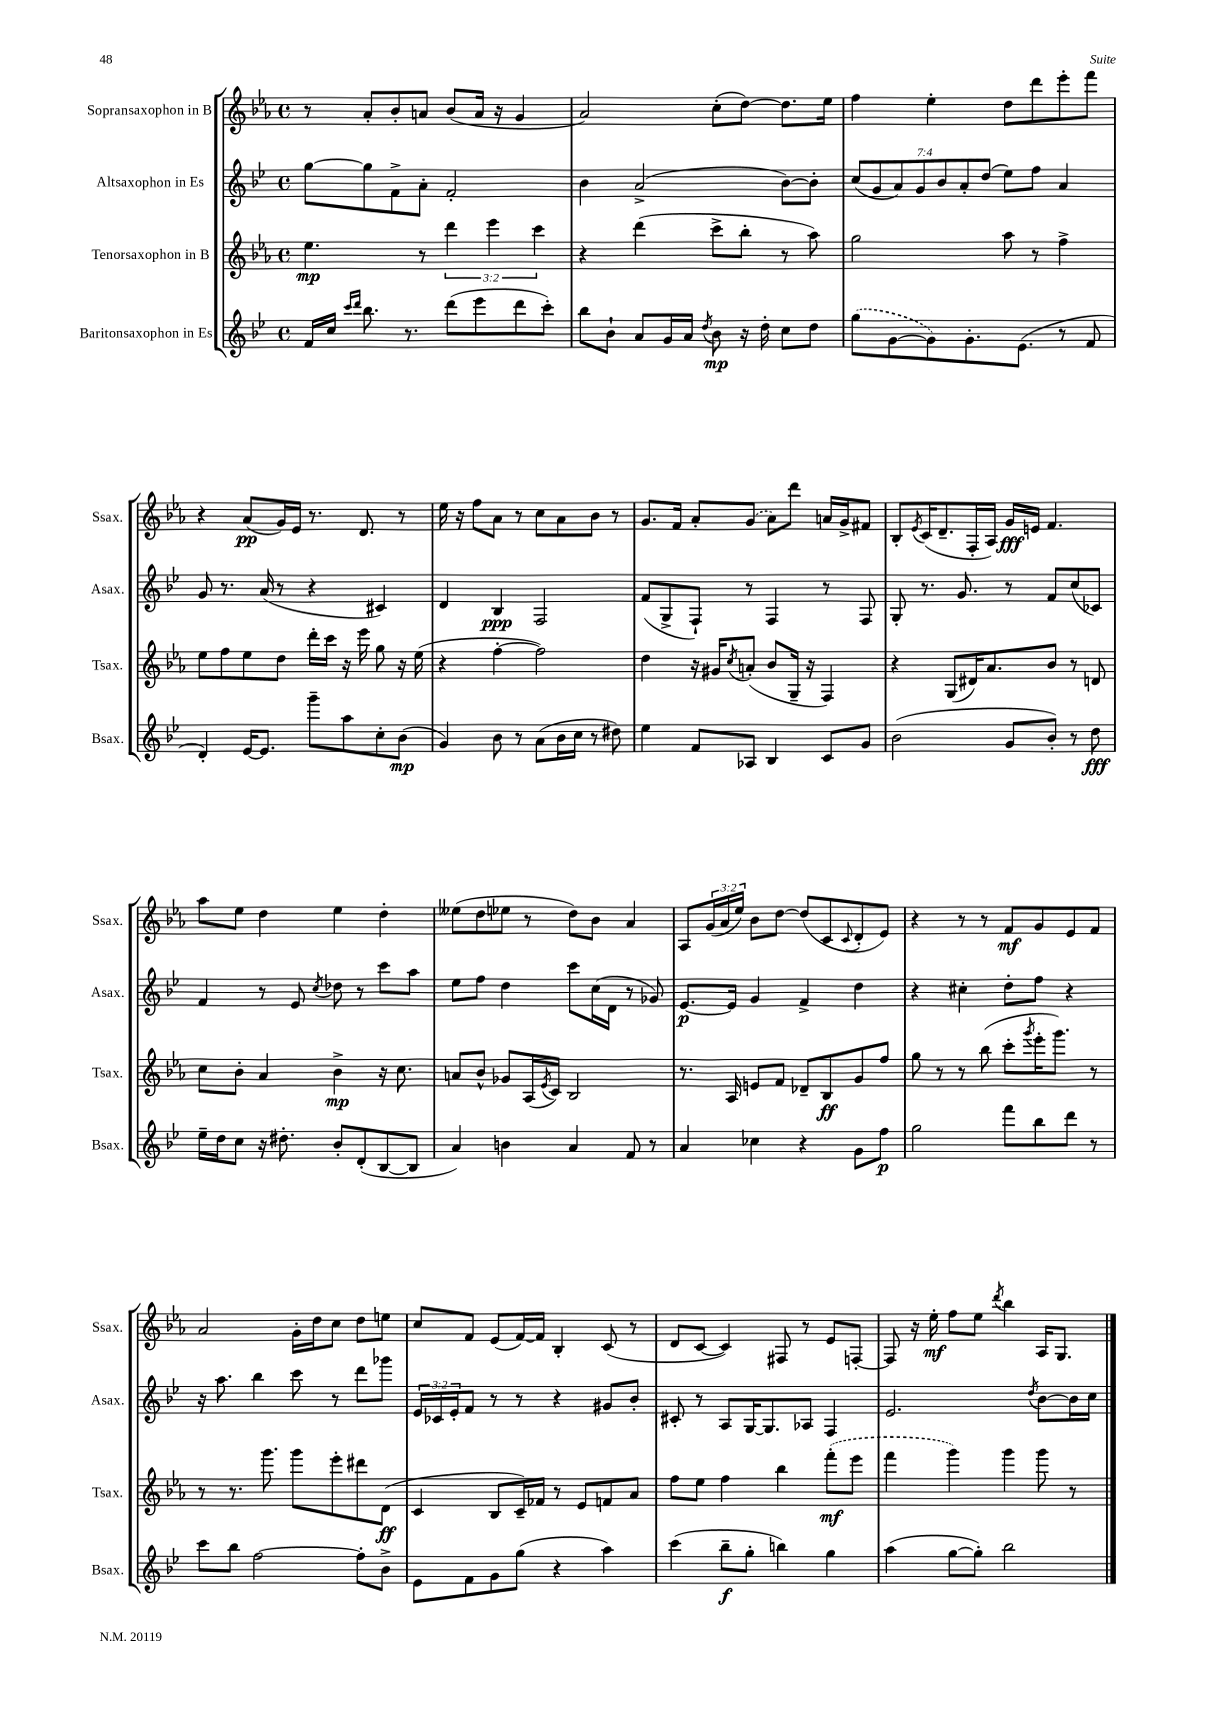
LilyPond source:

<<
\new StaffGroup <<
\new Staff = "s0" \with { instrumentName = "Sopransaxophon in B" shortInstrumentName = "Ssax." } {
    \clef treble \key ees \major \defaultTimeSignature \time 4/4 \override Staff.TupletNumber.text = #tuplet-number::calc-fraction-text
    r8 aes'8-. bes'8-. a'8 bes'8( a'16 r16 g'4 |
    aes'2) c''8-.( d''8~) d''8. ees''16 |
    f''4 ees''4-. d''8 d'''8 ees'''8-. f'''8 |
    r4 aes'8\pp( g'16) ees'16 r8. d'8. r8 |
    ees''16 r16 f''8 aes'8 r8 c''8 aes'8 bes'8 r8 |
    g'8. f'16 aes'8-. \once \slurDashed g'8( aes'8) d'''8 a'16 g'16-> fis'8 |
    bes8-. \acciaccatura { ees'8 } c'16( d'8.-- f16-. aes16) g'16\fff e'16 f'4. |
    aes''8 ees''8 d''4 ees''4 d''4-. |
    eeses''8( d''8 ees''8 r8 d''8) bes'8 aes'4 |
    aes8 \tuplet 3/2 { g'16( aes'16 ees''16) } bes'8 d''8~ d''8( c'8 \appoggiatura { c'8 } d'8-. ees'8) |
    r4 r8 r8 f'8\mf g'8 ees'8 f'8 |
    aes'2 g'16-. d''16 c''8 d''8 e''8 |
    c''8 f'8 ees'8( f'16~) f'16 bes4-. c'8( r8 |
    d'8 c'8~ c'4) fis8 r8 ees'8 f8~-. |
    f8 r16 ees''16-.\mf f''8 ees''8 \acciaccatura { d'''8 } bes''4 aes16 g8. \bar "|." |
}
\new Staff = "s1" \with { instrumentName = "Altsaxophon in Es" shortInstrumentName = "Asax." } {
    \clef treble \key bes \major \defaultTimeSignature \time 4/4 \override Staff.TupletNumber.text = #tuplet-number::calc-fraction-text
    g''8~ g''8 f'8-> a'8-. f'2-. |
    bes'4 a'2->( bes'8~) bes'8-. |
    \tuplet 7/4 { c''8( g'8 a'8) g'8 bes'8 a'8-. d''8( } ees''8) f''8 a'4 |
    g'8 r8. a'16( r8 r4 cis'4) |
    d'4 bes4\ppp f2 |
    f'8( g8-> f8-!) r8 f4 r8 f8 |
    g8-. r8. g'8. r8 f'8 c''8( ces'8) |
    f'4 r8 ees'8 \acciaccatura { c''8 } des''8 r8 c'''8 a''8 |
    ees''8 f''8 d''4 c'''8 c''16( d'16 r8 ges'8) |
    ees'8.~\p ees'16 g'4 f'4-> d''4 |
    r4 cis''4-. d''8-. f''8 r4 |
    r16 a''8. bes''4 c'''8 r8 d'''8 ges'''8 |
    \tuplet 3/2 { ees'16 ces'16 ees'16-. } f'8 r8 r8 r4 gis'8 bes'8-. |
    cis'8-. r8 a8 g16~ g8. aes8 f4 |
    ees'2. \acciaccatura { d''8 } bes'8~ bes'16 c''16 \bar "|." |
}
\new Staff = "s2" \with { instrumentName = "Tenorsaxophon in B" shortInstrumentName = "Tsax." } {
    \clef treble \key ees \major \defaultTimeSignature \time 4/4 \override Staff.TupletNumber.text = #tuplet-number::calc-fraction-text
    ees''4.\mp r8 \tuplet 3/2 { d'''4 ees'''4 c'''4 } |
    r4 d'''4( c'''8-> bes''8-. r8 aes''8) |
    g''2 aes''8 r8 f''4-> |
    ees''8 f''8 ees''8 d''8 d'''16-. c'''16 r16 ees'''16 g''8 r16 ees''16( |
    r4 f''4~-. f''2) |
    d''4 r16 gis'16 \acciaccatura { c''8 } a'8-.( bes'8 g16-- r16 f4) |
    r4 g8( dis'16) aes'8. bes'8 r8 d'8 |
    c''8 bes'8-. aes'4 bes'4->\mp r16 c''8. |
    a'8 bes'8-^ ges'8 aes16( \acciaccatura { ees'8 } c'16) bes2 |
    r8. aes16 e'8 f'8 des'8-- bes8\ff g'8 f''8 |
    g''8 r8 r8 bes''8( c'''8-. \acciaccatura { g'''8 } ees'''16-. g'''8.) r8 |
    r8 r8. g'''8. g'''8 ees'''8-. dis'''8 d'8\ff( |
    c'4 bes8 c'16--) fes'16 r8 ees'8 f'8 aes'8 |
    f''8 ees''8 f''4 bes''4 \once \slurDashed f'''8-.\mf( ees'''8 |
    f'''4 g'''4) g'''4 g'''8 r8 \bar "|." |
}
\new Staff = "s3" \with { instrumentName = "Baritonsaxophon in Es" shortInstrumentName = "Bsax." } {
    \clef treble \key bes \major \defaultTimeSignature \time 4/4
    f'16 c''16 \grace { c'''16 d'''16 } bes''8. r8. d'''8( ees'''8 d'''8 c'''8-.) |
    bes''8 bes'8-! a'8 g'16 a'16 \acciaccatura { d''8 } bes'8\mp r16 d''16-. c''8 d''8 |
    \once \slurDashed g''8( g'8~ g'8) g'8.-. ees'8.( r8 f'8 |
    d'4-.) ees'16~ ees'8. g'''8-- a''8 c''8-. bes'8\mp( |
    g'4) bes'8 r8 a'8( bes'16 c''16 r8 dis''8) |
    ees''4 f'8 aes8 bes4 c'8 g'8 |
    bes'2( g'8 bes'8-.) r8 d''8\fff |
    ees''16-- d''16 c''8 r16 dis''8.-. bes'8-. d'8-.( bes8~ bes8 |
    a'4) b'4 a'4 f'8 r8 |
    a'4 ces''4 r4 g'8 f''8\p |
    g''2 f'''8 bes''8 d'''8 r8 |
    c'''8 bes''8 f''2~ f''8-. bes'8-> |
    ees'8 f'8 g'8 g''8( r4 a''4) |
    c'''4( bes''8--\f g''8-. b''4) g''4 |
    a''4( g''8~ g''8-.) bes''2 \bar "|." |
}
>>
>>
\layout { \context { \Score \remove "Bar_number_engraver" } }
